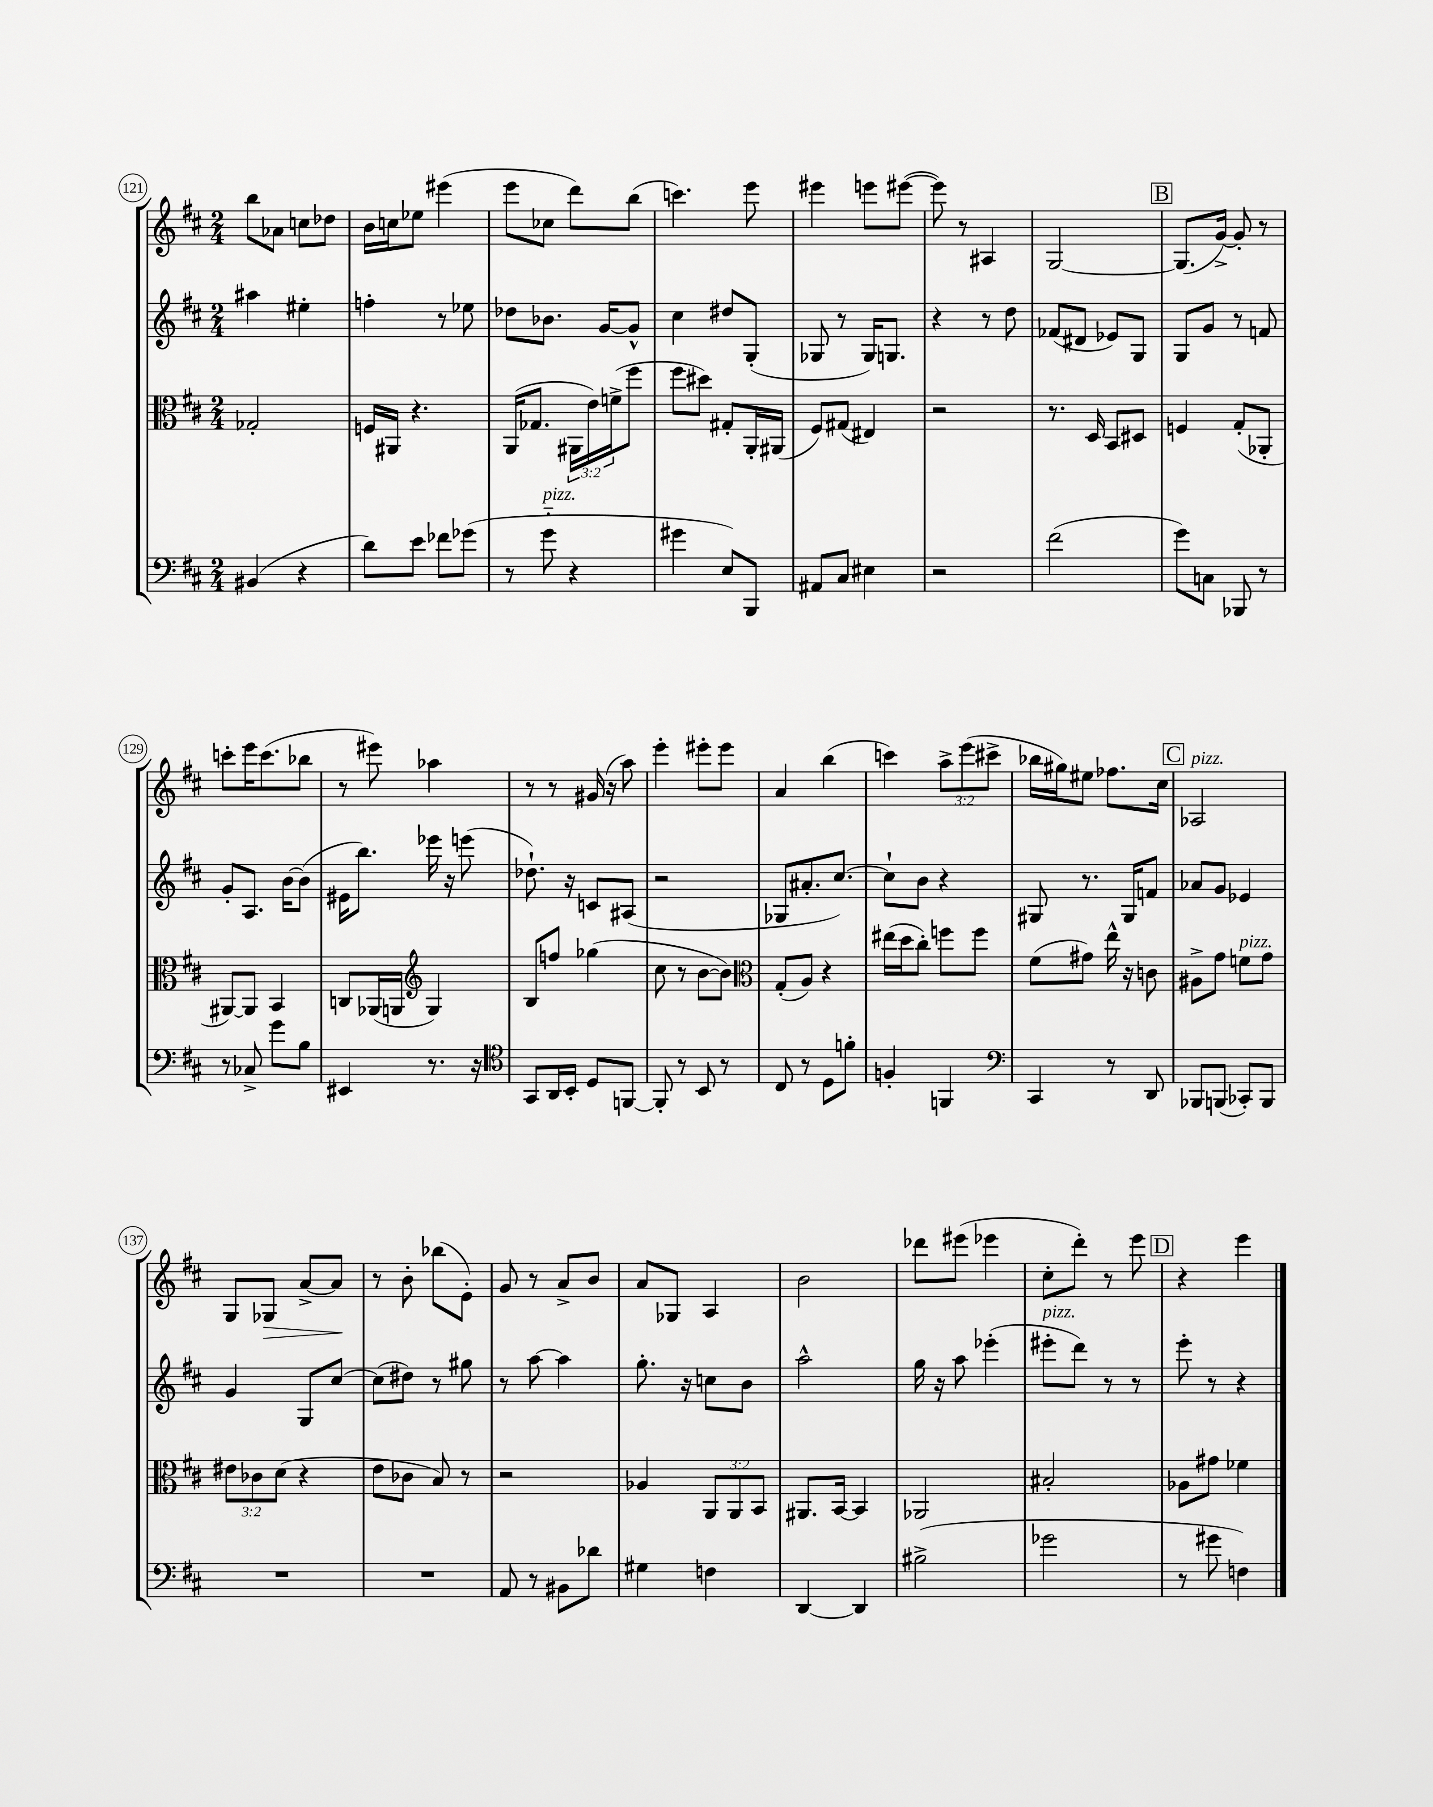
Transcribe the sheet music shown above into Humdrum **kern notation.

**kern	**kern	**kern	**kern
*staff4	*staff3	*staff2	*staff1
*clefF4	*clefC3	*clefG2	*clefG2
*k[f#c#]	*k[f#c#]	*k[f#c#]	*k[f#c#]
*M2/4	*M2/4	*M2/4	*M2/4
(4BB#	2G-'	4aa#	8bb
.	.	.	8a-
4r	.	4ee#'	8cc
.	.	.	8dd-
=	=	=	=
8d)	16F	4ff'	16b
.	16AA#	.	16cc
8e	4.r	.	8ee-
8f-	.	8r	(4eee#
(8g-	.	8ee-	.
=	=	=	=
8r	(16AA	8dd-	8eee
.	8.G-	.	.
8g'~	.	8.b-	8cc-
4r	24AA#	.	8ddd)
.	24e)	.	.
.	.	[16g	.
.	(24f^	.	.
.	8ff#	8g^^]	(8bb
=	=	=	=
4g#	8ff#	4cc#	4.ccc)
.	8dd#)	.	.
8E)	8G#'	8dd#	.
8BBB	16AA'	(8G'	8eee
.	(16AA#	.	.
=	=	=	=
8AA#	8F#)	8G-	4eee#
8C#	(8G#	8r	.
4E#	4E#)	16G-)	8eee
.	.	8.G	.
.	.	.	([8eee#
=	=	=	=
2r	2r	4r	8eee#])
.	.	.	8r
.	.	8r	4A#
.	.	8dd	.
=	=	=	=
(2f#	8.r	(8f-	[2G
.	.	8d#	.
.	16D	.	.
.	8BB	8e-)	.
.	8D#	8G	.
=	=	=	=
8g)	4F	8G	(8.G]
8C	.	8g	.
.	.	.	[16g^)
8BBB-	(8G'	8r	8g']
8r	8AA-'	8f	8r
=	=	=	=
8r	[8AA#)	8g'	8ccc'
8C-^	8AA#]	8.A	16eee
.	.	.	(8.ccc
8g	4BB	.	.
.	.	[16b	.
8B	.	(8b]	8bb-
=	=	=	=
4EE#	8C	16e#	8r
.	.	8.bb)	.
.	(16AA-	.	8eee#)
.	16AA	.	.
*	*clefG2	*	*
8.r	4G)	16eee-	4aa-
.	.	16r	.
.	.	(8eee	.
16r	.	.	.
=	=	=	=
*clefC4	*	*	*
8GG	8B	8.dd-`)	8r
16AA	8ff	.	8r
16BB'	.	16r	.
8D	(4gg-	8c	(16g#
.	.	.	16r
[8FF	.	(8A#	8aa)
=	=	=	=
8FF']	8cc#	2r	4eee'
8r	8r	.	.
8BB	[8b	.	8eee#'
8r	8b])	.	8eee#
=	=	=	=
*	*clefC3	*	*
8C#	(8G'	8G-	4a
8r	8A)	8.a#'	.
8D	4r	.	(4bb
.	.	[8.cc#)	.
8f'	.	.	.
=	=	=	=
4F'	(16ee#	8cc#`]	4ccc)
.	16dd	.	.
.	8cc#')	8b	.
4FF	8ff	4r	12aa^
.	.	.	(12eee
.	8ff	.	.
.	.	.	12ccc#^
=	=	=	=
*clefF4	*	*	*
4CC#	(8f#	8G#	16bb-
.	.	.	16gg#)
.	8g#)	8.r	8ee#
8r	16ee^^	.	8.ff-
.	16r	16G#	.
8DD	8c	8f	.
.	.	.	16cc#
=	=	=	=
8BBB-	8A#^	8a-	2A-
(8BBB	8g	8g	.
8CC-')	8f	4e-	.
8BBB	8g	.	.
=	=	=	=
2r	12e#	4g	8G
.	12c-	.	.
.	.	.	8G-
.	(12d	.	.
.	4r	8G	[8a^
.	.	[8cc#	8a]
=	=	=	=
2r	8e	(8cc#]	8r
.	8c-	8dd#)	8b'
.	8B)	8r	(8bb-
.	8r	8gg#	8e')
=	=	=	=
8AA	2r	8r	8g
8r	.	[8aa	8r
8BB#	.	4aa]	8a^
8d-	.	.	8b
=	=	=	=
4G#	4A-	8.gg'	8a
.	.	.	8G-
.	.	16r	.
4F	12AA	8cc	4A
.	12AA	.	.
.	.	8b	.
.	12BB	.	.
=	=	=	=
[4DD	8.AA#	2aa^^	2b
.	[16BB	.	.
4DD]	4BB]	.	.
=	=	=	=
(2B#^	2AA-	16gg	8ddd-
.	.	16r	.
.	.	8aa	(8eee#
.	.	(4eee-'	4eee-
=	=	=	=
2g-	2B#'	8eee#'	8cc#'
.	.	8ddd)	8ddd')
.	.	8r	8r
.	.	8r	8eee
=	=	=	=
8r	8A-	8eee'	4r
8g#	8g#	8r	.
4F)	4f-	4r	4eee
==	==	==	==
*-	*-	*-	*-
